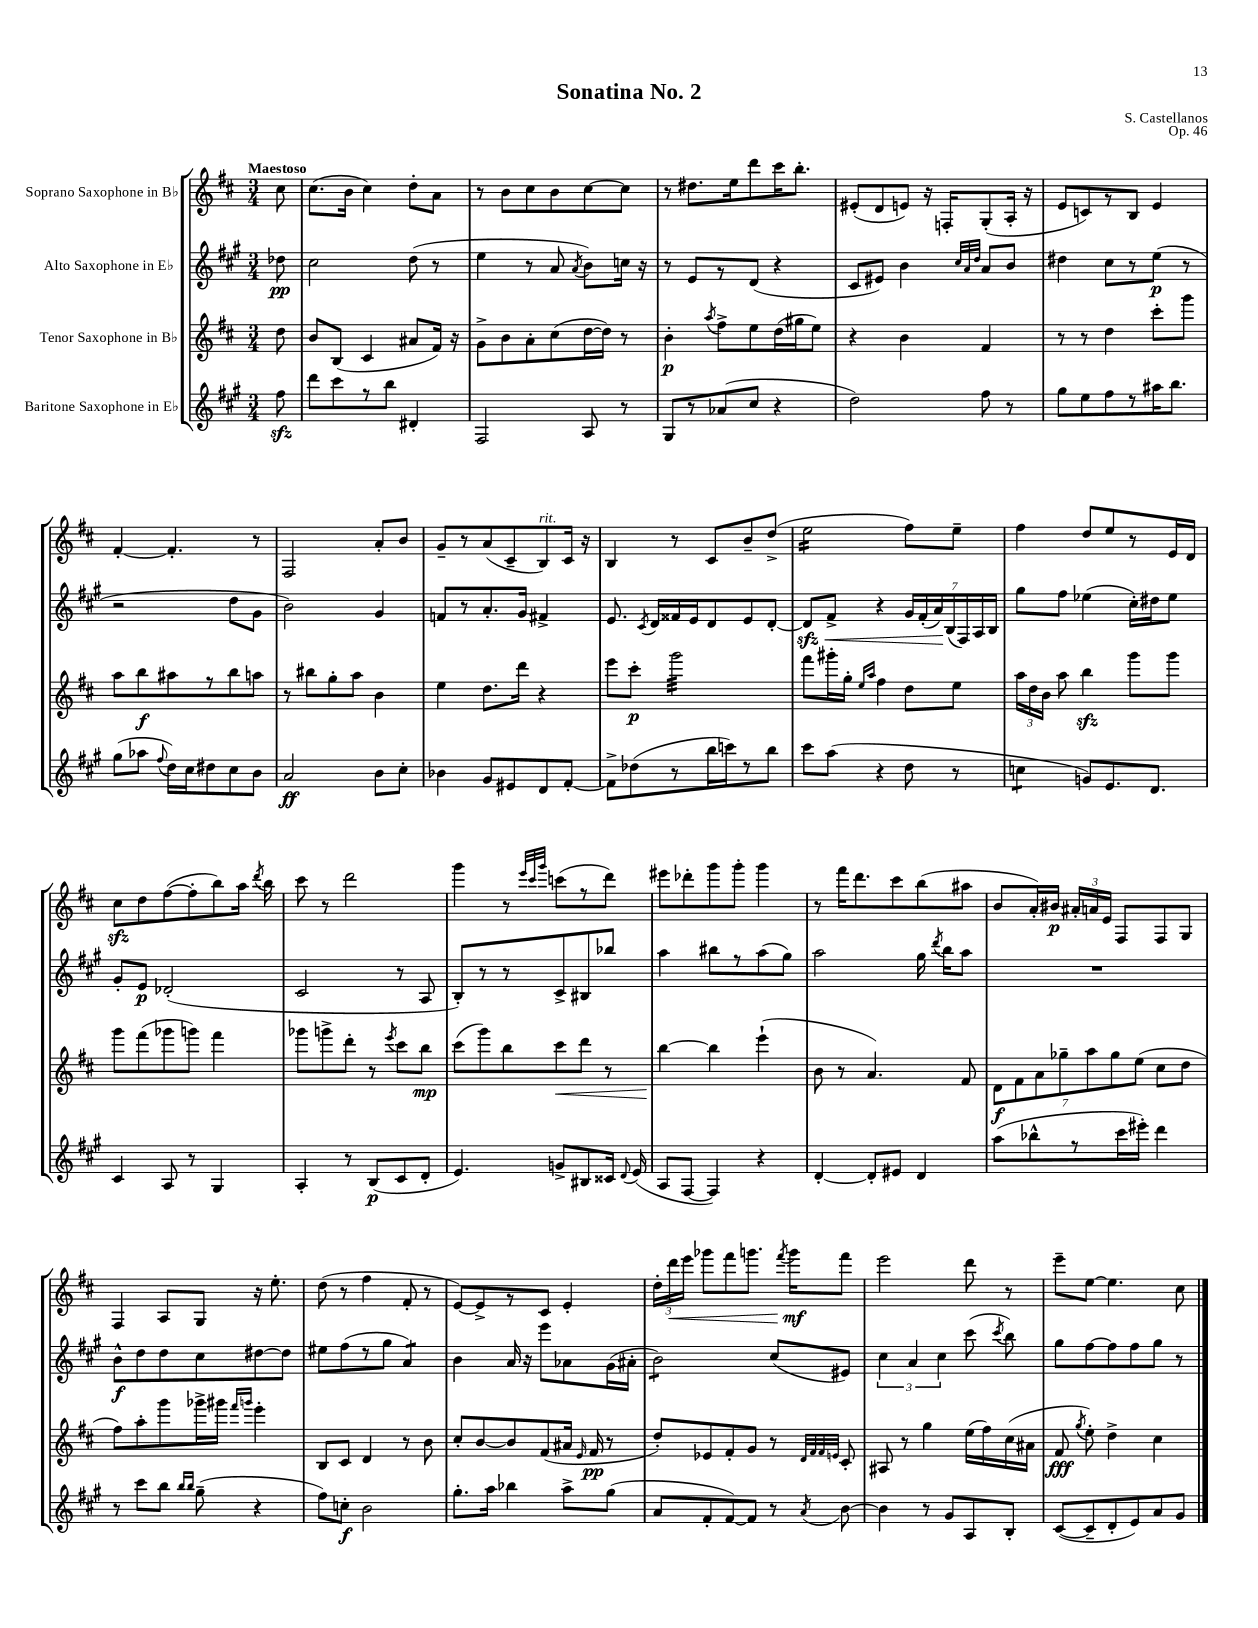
\header { title = "Sonatina No. 2" composer = "S. Castellanos" opus = "Op. 46" }
<<
\new StaffGroup <<
\new Staff = "s0" \with { instrumentName = "Soprano Saxophone in Bb" } {
    \clef treble \key d \major \numericTimeSignature \time 3/4 \partial 8 \tempo "Maestoso"
    \autoBeamOff cis''8 |
    cis''8.[( b'16] cis''4) d''8[-. a'8] |
    r8 b'8[ cis''8 b'8 cis''8~ cis''8] |
    r8 dis''8.[ e''16 d'''8 cis'''16 b''8.]-. |
    eis'8[-.( d'8 e'8]) r16 f16[-. g8-.( a16]-. r16 |
    e'8[ c'8) r8 b8] e'4 |
    fis'4~-. fis'4.-. r8 |
    fis2 a'8[-. b'8] |
    g'8[-- r8 a'8( cis'8-- b8^\markup { \italic "rit." }) cis'16] r16 |
    b4 r8 cis'8[ b'8-- d''8]->( |
    e''2:16 fis''8[) e''8]-- |
    fis''4 d''8[ e''8 r8 e'16 d'16] |
    cis''8[\sfz d''8 fis''8~( fis''8-. b''8) a''16] \acciaccatura { d'''8 } b''16 |
    cis'''8 r8 d'''2 |
    g'''4 r8 \grace { e'''32[ cis'''32 g'''32] } c'''8[( r8 d'''8]) |
    eis'''8[ des'''8-. g'''8 g'''8]-. g'''4 |
    r8 fis'''16[ d'''8. cis'''8 b''8( ais''8] |
    b'8[ a'16-.) bis'16]\p \tuplet 3/2 { ais'16[-. a'16 e'16] } fis8[ fis8 g8] |
    fis4 a8[ g8] r16 e''8.-. |
    d''8( r8 fis''4 fis'8-. r8 |
    e'8[~) e'8-> r8 cis'8] e'4-. |
    \tuplet 3/2 { d''16[-. d'''16\< e'''16] } ges'''8[ fis'''8 g'''8.] \acciaccatura { fis'''8 } g'''16[\mf\! fis'''8] |
    e'''2 d'''8 r8 |
    e'''8[-- e''8]~ e''4. cis''8 \bar "|." |
}
\new Staff = "s1" \with { instrumentName = "Alto Saxophone in Eb" } {
    \clef treble \key a \major \numericTimeSignature \time 3/4 \partial 8
    \autoBeamOff des''8\pp |
    cis''2 d''8( r8 |
    e''4 r8 a'8 \acciaccatura { a'8 } b'8[) c''16] r16 |
    r8 e'8[ r8 d'8]( r4 |
    cis'8[ eis'8]) b'4 \grace { cis''32[ a'32 d''32] } a'8[ b'8] |
    dis''4 cis''8[ r8 e''8]\p( r8 |
    r2 d''8[ gis'8] |
    b'2) gis'4 |
    f'8[ r8 a'8.-. gis'16] fis'4-> |
    e'8. \acciaccatura { cis'8 } d'16[ fisis'16 e'16 d'8 e'8 d'8]~-. |
    d'8[\sfz\< fis'8]-> r4 \tuplet 7/4 { gis'16[ fis'16-.( a'16\!) b16( fis16) a16 b16] } |
    gis''8[ fis''8] ees''4( cis''16[-.) dis''16 ees''8] |
    gis'8[-. e'8]\p des'2-.( |
    cis'2 r8 a8 |
    b8[-.) r8 r8 cis'8-> bis8 bes''8] |
    a''4 bis''8[ r8 a''8( gis''8]) |
    a''2 gis''16 \acciaccatura { d'''8 } b''16[ a''8] |
    R2. |
    b'8[-^\f d''8 d''8 cis''8 dis''8~ dis''8] |
    eis''8[ fis''8( r8 gis''8] a'4:8) |
    b'4 a'16 r16 e'''8[ aes'8 gis'16( ais'16]-. |
    b'2:8) cis''8[( eis'8]) |
    \tuplet 3/2 { cis''4 a'4 cis''4 } cis'''8( \acciaccatura { cis'''8 } b''8) |
    gis''8[ fis''8~ fis''8 fis''8 gis''8] r8 \bar "|." |
}
\new Staff = "s2" \with { instrumentName = "Tenor Saxophone in Bb" } {
    \clef treble \key d \major \numericTimeSignature \time 3/4 \partial 8
    \autoBeamOff d''8 |
    b'8[ b8]( cis'4 ais'8[ fis'16]) r16 |
    g'8[-> b'8 a'8-. cis''8( d''16~ d''16]) r8 |
    b'4-.\p \acciaccatura { a''8 } fis''8[-> e''8 d''16( gis''16 e''8]) |
    r4 b'4 fis'4 |
    r8 r8 d''4 cis'''8[-. g'''8] |
    a''8[ b''8\f ais''8 r8 b''8 a''8] |
    r8 bis''8[ g''8-. a''8] b'4 |
    e''4 d''8.[ d'''16] r4 |
    e'''8[ cis'''8]-.\p g'''2:32 |
    fis'''8[ gis'''16-. g''16]-. \grace { e''16[ a''16] } fis''4 d''8[ e''8] |
    \tuplet 3/2 { a''16[ d''16 b'16] } a''8 b''4\sfz g'''8[ g'''8] |
    g'''8[ fis'''8( ges'''8 g'''8]) fis'''4 |
    ges'''8[ g'''8-> d'''8]-. r8 \acciaccatura { e'''8 } cis'''8[ b''8]\mp |
    cis'''8[( g'''8) b''8 cis'''8\< d'''8] r8 |
    b''4~\! b''4 e'''4-!( |
    b'8 r8 a'4.) fis'8 |
    \tuplet 7/4 { d'8[\f fis'8 a'8 ges''8-- a''8 ges''8 e''8]( } cis''8[ d''8] |
    fis''8[) a''8-. g'''8 ges'''16-> gis'''16] \grace { fis'''16[ g'''16] } e'''4-. |
    b8[ cis'8] d'4 r8 b'8 |
    cis''8[-. b'8~ b'8 fis'8( ais'16] \grace { e'16 } fis'16\pp r8 |
    d''8[-.) ees'8 fis'8-. g'8] r8 \grace { d'32[ fis'32 fis'32 e'32] } cis'8-. |
    ais8 r8 g''4 e''16[( fis''16) cis''16( ais'16] |
    fis'8\fff \acciaccatura { g''8 } e''8-.) d''4-> cis''4 \bar "|." |
}
\new Staff = "s3" \with { instrumentName = "Baritone Saxophone in Eb" } {
    \clef treble \key a \major \numericTimeSignature \time 3/4 \partial 8
    \autoBeamOff fis''8\sfz |
    d'''8[ cis'''8 r8 b''8] dis'4-. |
    fis2 a8 r8 |
    gis8[ r8 aes'8( cis''8] r4 |
    d''2) fis''8 r8 |
    gis''8[ e''8 fis''8 r8 ais''16 b''8.] |
    gis''8[( aes''8] \appoggiatura { fis''8 } d''16[) cis''16 dis''8 cis''8 b'8] |
    a'2\ff b'8[ cis''8]-. |
    bes'4 gis'8[ eis'8 d'8 fis'8]~-. |
    fis'8[-> des''8( r8 b''16 c'''16) r8 b''8] |
    cis'''8[ a''8]( r4 d''8 r8 |
    c''4:8 g'8[) e'8. d'8.] |
    cis'4 a8 r8 gis4 |
    a4-. r8 b8[\p( cis'8 d'8]-. |
    e'4.) g'8[-> bis8 cisis'16] \appoggiatura { d'8 } e'16( |
    a8[ fis8]~ fis4) r4 |
    d'4~-. d'8[-. eis'8] d'4 |
    a''8[( bes''8-^ r8 cis'''16 eis'''16]-.) d'''4 |
    r8 cis'''8[ b''8] \grace { b''16[ b''16] } gis''8--( r4 |
    fis''8[) c''8]-.\f b'2 |
    gis''8.[-. a''16] bes''4 a''8[-> gis''8]( |
    a'8[ fis'8-. fis'8~) fis'8] r8 \acciaccatura { a'8 } b'8~ |
    b'4 r8 gis'8[ a8 b8]-. |
    cis'8[~( cis'8-- d'8-. e'8) a'8 gis'8] \bar "|." |
}
>>
>>
\layout { \context { \Score \remove "Bar_number_engraver" } }
